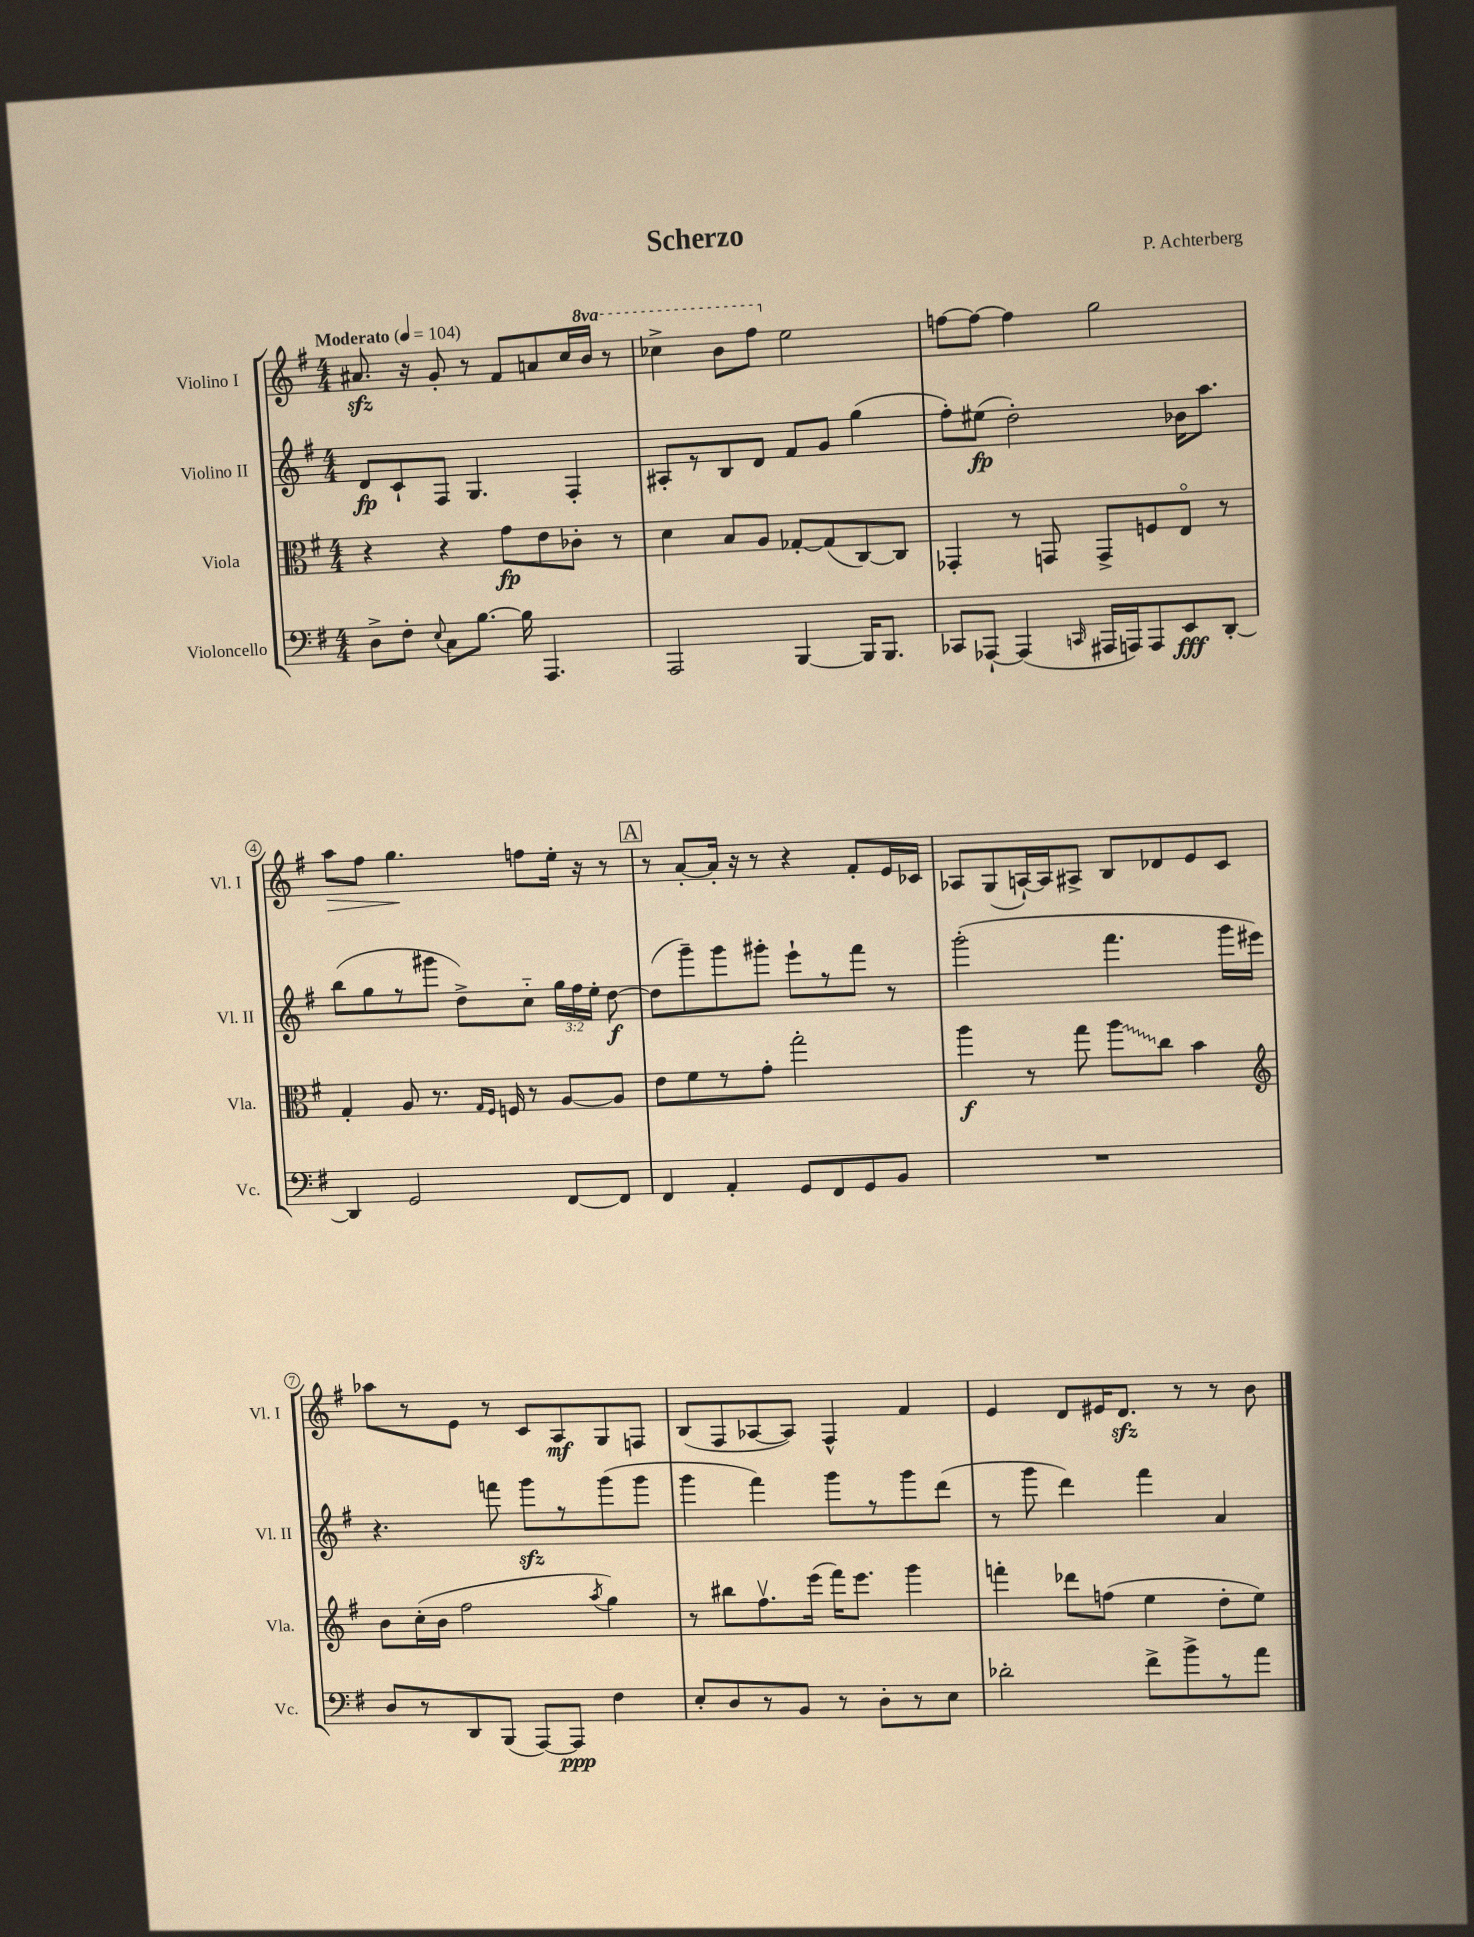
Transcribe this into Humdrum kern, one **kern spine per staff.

**kern	**kern	**kern	**kern
*staff4	*staff3	*staff2	*staff1
*clefF4	*clefC3	*clefG2	*clefG2
*k[f#]	*k[f#]	*k[f#]	*k[f#]
*M4/4	*M4/4	*M4/4	*M4/4
*MM104	*MM104	*MM104	*MM104
8D^\L	4r	8d/L	8.a#/
8F#'\J	.	8c`/	.
.	.	.	16r
8qqE/	.	.	.
8C\L	4r	8F#/J	8g'/
[8.B\J	.	4.G/	8r
.	8g\L	.	8f#/L
16B\]	.	.	.
4.AAA/	8e\	.	8a/
.	8c-'\J	4F#'/	16cc/L
.	.	.	16bb/JJ
.	8r	.	8r
=	=	=	=
2AAA/	4d\	8A#'/L	4ccc-^\
.	.	8r	.
.	8B/L	8B/	8bb\L
.	8A/J	8d/J	8fff#\J
[4BBB/	[8G-'/L	8f#/L	2ee\
.	(8G-/]	8g/J	.
16BBB/]LK	[8C/)	(4gg\	.
8.BBB/J	.	.	.
.	8C/]J	.	.
=	=	=	=
8CC-/L	4GG-'/	8ff#'\L)	[8ff\L
[8AAA-`/J	.	(8ee#\J	8ff\_J
(4AAA-/]	8r	2dd'\)	4ff\]
.	8GG/	.	.
16qqCC/	.	.	.
16AAA#/LL	8GG^/L	.	2gg\
16AAA/J)	.	.	.
8AAA/	8F/	.	.
8EE/	8Eo/J	16b-\LK	.
.	.	8.aa\J	.
[8DD'/J	8r	.	.
=	=	=	=
4DD/]	4G'/	(8bb\L	8aa\L
.	.	8gg\	8ff#\J
2GG/	8A/	8r	4.gg\
.	8.r	8ggg#\J	.
.	.	8dd^\L)	.
.	16qqG/LL	.	.
.	16qqF#/JJ	.	.
.	16F/	.	.
.	8r	8cc'~\J	8ff\L
[8FF#/L	[8A/L	24gg\LL	16ee'\Jk
.	.	24ff#\	.
.	.	.	16r
.	.	24ee'\JJ	.
8FF#/]J	8A/]J	[8dd\	8r
=	=	=	=
4FF#/	8e\L	(8dd\]L	8r
.	8f#\	8ggg~\)	[8a'/L
4AA'/	8r	8ggg\	16a'/]Jk
.	.	.	16r
.	8g'\J	8ggg#'\J	8r
8GG/L	2gg'\	8eee`\L	4r
8FF#/	.	8r	.
8GG/	.	8fff#\J	8f#'/L
8BB/J	.	8r	16e/L
.	.	.	16c-/JJ
=	=	=	=
1r	4aa\	(2ggg'\	8A-/L
.	.	.	(8G/
.	8r	.	[16A`/L)
.	.	.	16A/]J
.	8gg\	.	8A#^/J
.	8aa\L	4.fff#\	8B/L
.	8cc\J	.	8d-/
.	4b\	.	8e/
.	.	16ggg\LL	8c/J
.	.	16eee#\JJ)	.
=	=	=	=
*	*clefG2	*	*
8D/L	8b\L	4.r	8aa-\L
8r	(16cc'\L	.	8r
.	16b\JJ	.	.
8DD/	2ff#\	.	8e\J
(8BBB/J	.	8fff\	8r
[8AAA/L)	.	8ggg\L	8c/L
8AAA/]J	.	8r	8A/
.	8qaa/	.	.
4F#\	4gg\)	(8ggg\	8G/
.	.	8ggg\J	8F/J
=	=	=	=
8E'/L	8r	4ggg\	(8B/L
8D/	8bb#\L	.	8F#/
8r	8.ff#v\	4fff#\)	[8A-/
8BB/J	.	.	8A-/]J)
.	(16eee\Jk	.	.
8r	16fff#\LK)	8ggg\L	4F#^^/
.	8.eee\J	.	.
8D'\L	.	8r	.
8r	4ggg\	8ggg\	4f#/
8E\J	.	(8ddd\J	.
=	=	=	=
2d-'\	4fff'\	8r	4e/
.	.	8ggg\	.
.	8ddd-\L	4ddd\)	8d/L
.	(8ff\J	.	16e#/K
.	.	.	8.d/J
8f#^\L	4ee\	4fff#\	.
8b^\	.	.	8r
8r	8dd'\L	4a/	8r
8a\J	8ee\J)	.	8b\
==	==	==	==
*-	*-	*-	*-
